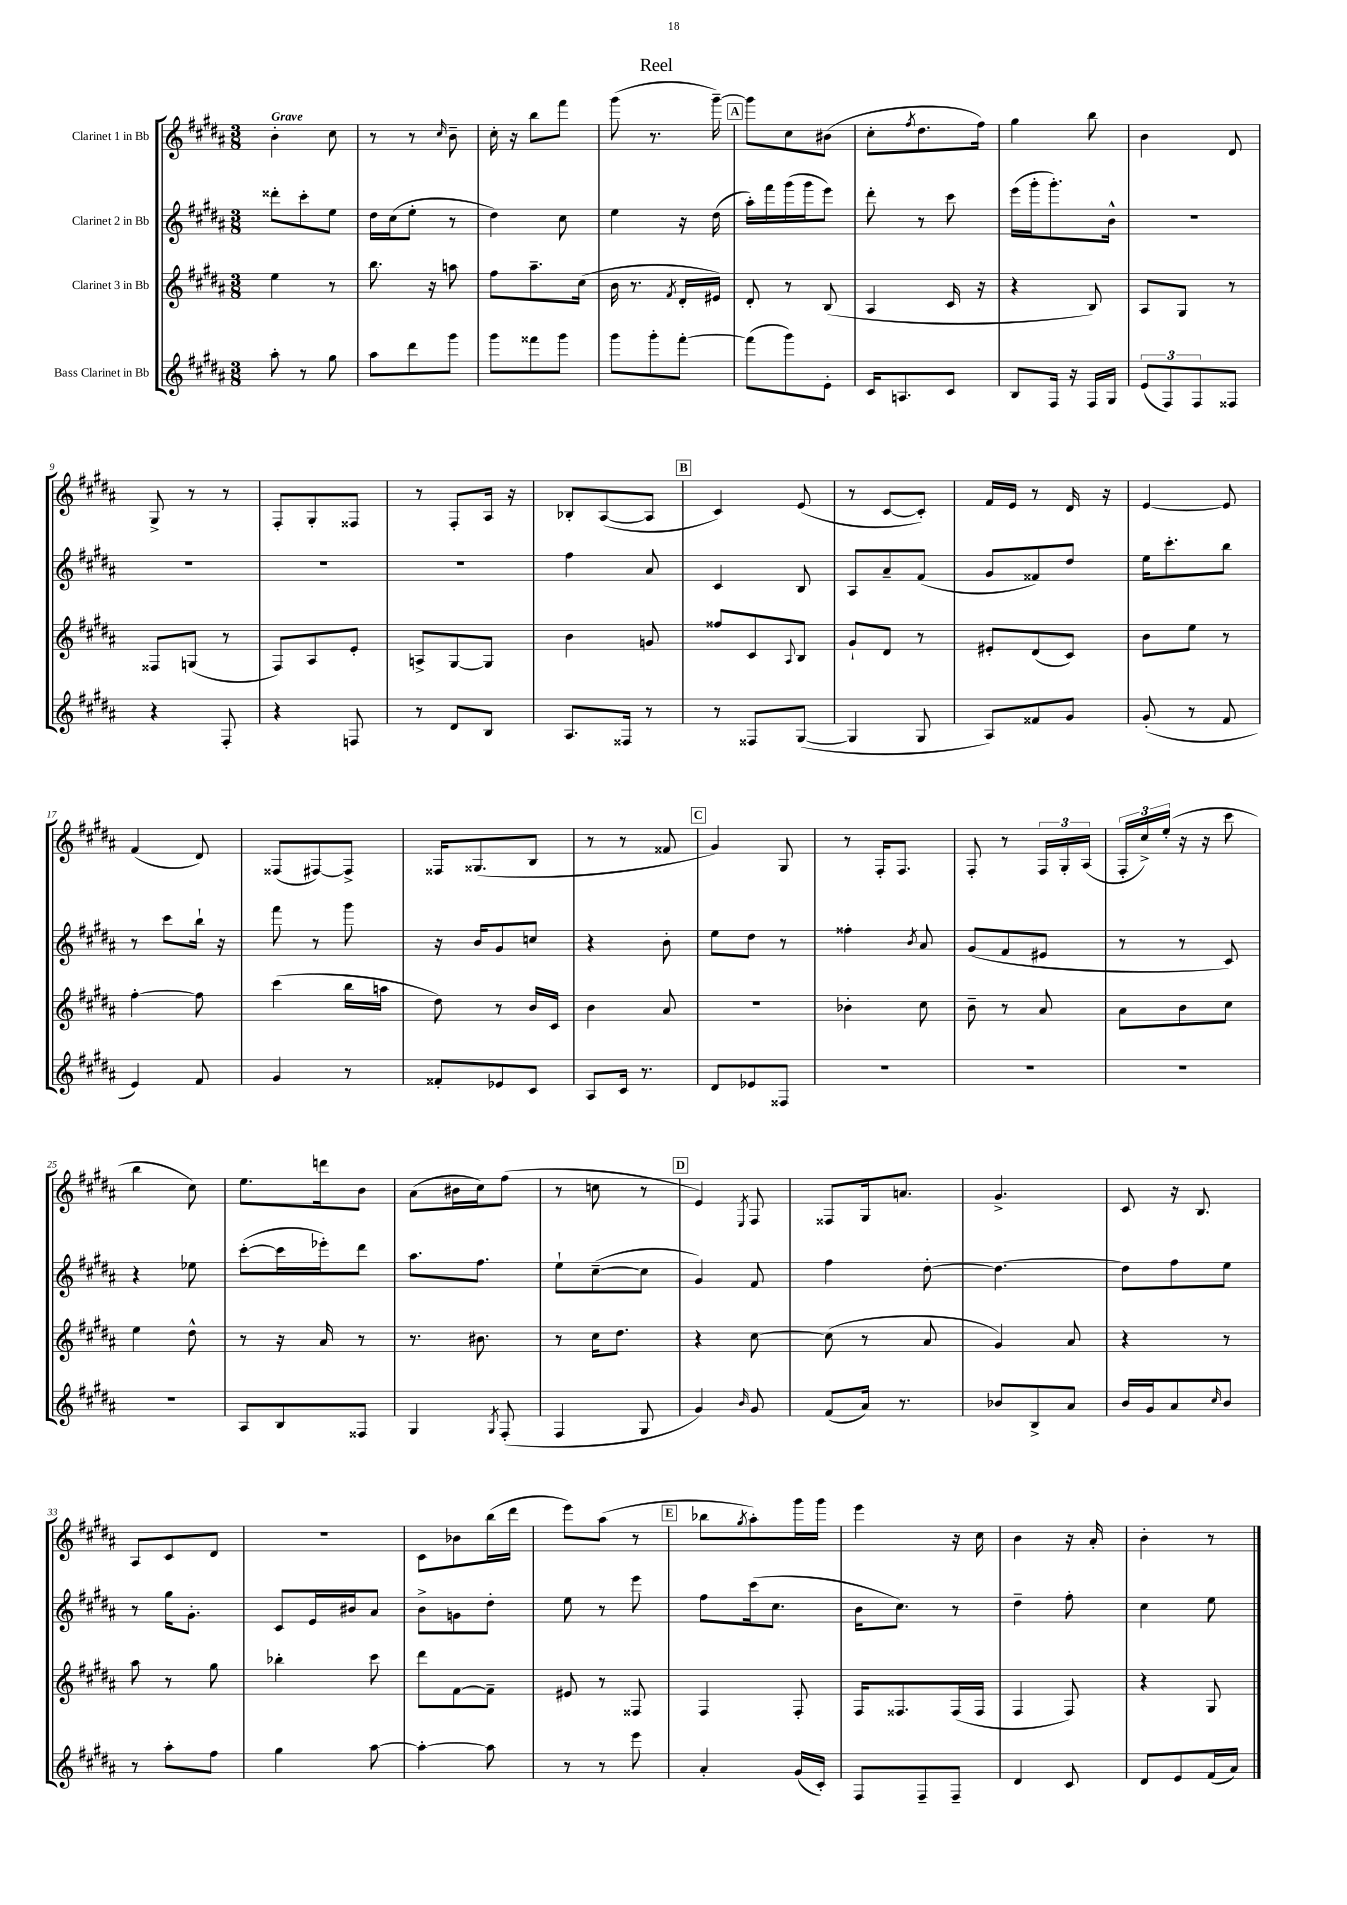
\header { title = "Reel" }
<<
\new StaffGroup <<
\new Staff = "s0" \with { instrumentName = "Clarinet 1 in Bb" } {
    \clef treble \key b \major \numericTimeSignature \time 3/8 \tempo "Grave"
    b'4-. cis''8 |
    r8 r8 \grace { cis''16 } b'8-- |
    cis''16-. r16 b''8 fis'''8 |
    gis'''8( r8. gis'''16~--) |
    \mark \markup { \box "A" } gis'''8 cis''8 bis'8( |
    cis''8-. \acciaccatura { fis''8 } dis''8. fis''16) |
    gis''4 b''8 |
    b'4 dis'8 |
    gis8-> r8 r8 |
    fis8-. gis8-. fisis8 |
    r8 fis8-. ais16 r16 |
    bes8-. ais8~( ais8 |
    \mark \markup { \box "B" } cis'4) e'8( |
    r8 cis'8~ cis'8-.) |
    fis'16 e'16 r8 dis'16 r16 |
    e'4~ e'8 |
    fis'4( dis'8) |
    fisis8( fis8~) fis8-> |
    fisis16 gisis8.( b8 |
    r8 r8 fisis'8 |
    \mark \markup { \box "C" } gis'4) gis8 |
    r8 fis16-. fis8. |
    fis8-. r8 \tuplet 3/2 { fis16 gis16-. ais16( } |
    \tuplet 3/2 { fis16-. cis''16->) e''16-.( } r16 r16 cis'''8 |
    b''4 cis''8) |
    e''8. d'''16 b'8 |
    ais'8( bis'16 cis''16) fis''8( |
    r8 c''8 r8 |
    \mark \markup { \box "D" } e'4) \acciaccatura { e8 } fis8 |
    fisis8 gis16 a'8. |
    gis'4.-> |
    cis'8 r16 b8. |
    ais8 cis'8 dis'8 |
    r4. |
    cis'8 bes'8 b''16( dis'''16 |
    e'''8) ais''8( r8 |
    \mark \markup { \box "E" } bes''8 \acciaccatura { gis''8 } ais''8-.) gis'''16 gis'''16 |
    e'''4 r16 cis''16 |
    b'4 r16 ais'16-. |
    b'4-. r8 \bar "|." |
}
\new Staff = "s1" \with { instrumentName = "Clarinet 2 in Bb" } {
    \clef treble \key b \major \numericTimeSignature \time 3/8
    disis'''8-. cis'''8-. e''8 |
    dis''16 cis''16( e''8-. r8 |
    dis''4) cis''8 |
    e''4 r16 dis''16( |
    \mark \markup { \box "A" } ais''16-.) fis'''16 gis'''16( gis'''16 e'''8) |
    dis'''8-. r8 cis'''8 |
    e'''16( gis'''16-. gis'''8.-.) b'16-^ |
    R4. |
    R4. |
    R4. |
    R4. |
    fis''4 ais'8 |
    \mark \markup { \box "B" } cis'4 b8 |
    ais8 ais'8-- fis'8( |
    gis'8 fisis'8) dis''8 |
    e''16 cis'''8.-. b''8 |
    r8 cis'''8 b''16-! r16 |
    fis'''8 r8 gis'''8 |
    r16 b'16 gis'8 c''8 |
    r4 b'8-. |
    \mark \markup { \box "C" } e''8 dis''8 r8 |
    fisis''4-. \acciaccatura { b'8 } ais'8 |
    gis'8( fis'8 eis'8 |
    r8 r8 cis'8) |
    r4 ees''8 |
    cis'''8~-.( cis'''16 ees'''16-.) dis'''8 |
    ais''8. fis''8. |
    e''8-! cis''8~--( cis''8 |
    \mark \markup { \box "D" } gis'4) fis'8 |
    fis''4 dis''8~-. |
    dis''4.~ |
    dis''8 fis''8 e''8 |
    r8 gis''16 gis'8.-. |
    cis'8 e'16 bis'16 ais'8 |
    b'8-> g'8 dis''8-. |
    e''8 r8 e'''8 |
    \mark \markup { \box "E" } fis''8 cis'''16( cis''8. |
    b'16 cis''8.) r8 |
    dis''4-- fis''8-. |
    cis''4 e''8 \bar "|." |
}
\new Staff = "s2" \with { instrumentName = "Clarinet 3 in Bb" } {
    \clef treble \key b \major \numericTimeSignature \time 3/8
    e''4 r8 |
    b''8. r16 a''8 |
    fis''8 ais''8.-- cis''16( |
    b'16 r8. \acciaccatura { fis'8 } dis'16-. eis'16) |
    \mark \markup { \box "A" } dis'8-. r8 b8( |
    ais4 cis'16 r16 |
    r4 b8) |
    ais8 gis8 r8 |
    fisis8 g8( r8 |
    fis8) ais8 e'8-. |
    a8-> gis8~ gis8 |
    b'4 g'8 |
    \mark \markup { \box "B" } fisis''8 cis'8 \appoggiatura { ais8 } b8 |
    gis'8-! dis'8 r8 |
    eis'8-. dis'8( cis'8) |
    b'8 e''8 r8 |
    fis''4~-. fis''8 |
    cis'''4( b''16 a''16 |
    dis''8) r8 b'16 cis'16 |
    b'4 ais'8 |
    \mark \markup { \box "C" } R4. |
    bes'4-. cis''8 |
    b'8-- r8 ais'8 |
    ais'8 b'8 cis''8 |
    e''4 dis''8-^ |
    r8 r16 ais'16 r8 |
    r8. bis'8. |
    r8 cis''16 dis''8. |
    \mark \markup { \box "D" } r4 cis''8~ |
    cis''8( r8 ais'8 |
    gis'4) ais'8 |
    r4 r8 |
    ais''8 r8 gis''8 |
    bes''4-. cis'''8 |
    dis'''8 fis'8~ fis'8-- |
    eis'8 r8 fisis8 |
    \mark \markup { \box "E" } fis4 fis8-. |
    fis16 fisis8. fisis16( fisis16 |
    fis4 fis8) |
    r4 gis8 \bar "|." |
}
\new Staff = "s3" \with { instrumentName = "Bass Clarinet in Bb" } {
    \clef treble \key b \major \numericTimeSignature \time 3/8
    ais''8-. r8 gis''8 |
    ais''8 dis'''8 gis'''8 |
    gis'''8 fisis'''8 gis'''8 |
    gis'''8 gis'''8-. fis'''8~-. |
    \mark \markup { \box "A" } fis'''8( gis'''8) e'8-. |
    cis'16 a8. cis'8 |
    b8 fis16 r16 fis16 gis16 |
    \tuplet 3/2 { e'8( fis8) fis8 } fisis8 |
    r4 fis8-. |
    r4 f8 |
    r8 dis'8 b8 |
    ais8. fisis16 r8 |
    \mark \markup { \box "B" } r8 fisis8 gis8~( |
    gis4 gis8 |
    ais8) fisis'8 gis'8 |
    gis'8-.( r8 fis'8 |
    e'4) fis'8 |
    gis'4 r8 |
    fisis'8-. ees'8 cis'8 |
    ais8 cis'16 r8. |
    \mark \markup { \box "C" } dis'8 ees'8 fisis8 |
    R4. |
    R4. |
    R4. |
    R4. |
    ais8 b8 fisis8 |
    gis4 \acciaccatura { gis8 } fis8-.( |
    fis4 gis8 |
    \mark \markup { \box "D" } gis'4) \grace { b'16 } gis'8 |
    fis'8( ais'16) r8. |
    bes'8 b8-> ais'8 |
    b'16 gis'16 ais'8 \grace { cis''16 } b'8 |
    r8 ais''8-. fis''8 |
    gis''4 ais''8~ |
    ais''4~-. ais''8 |
    r8 r8 e'''8 |
    \mark \markup { \box "E" } ais'4-. gis'16( cis'16-.) |
    fis8 fis8-- fis8-- |
    dis'4 cis'8 |
    dis'8 e'8 fis'16( ais'16) \bar "|." |
}
>>
>>
